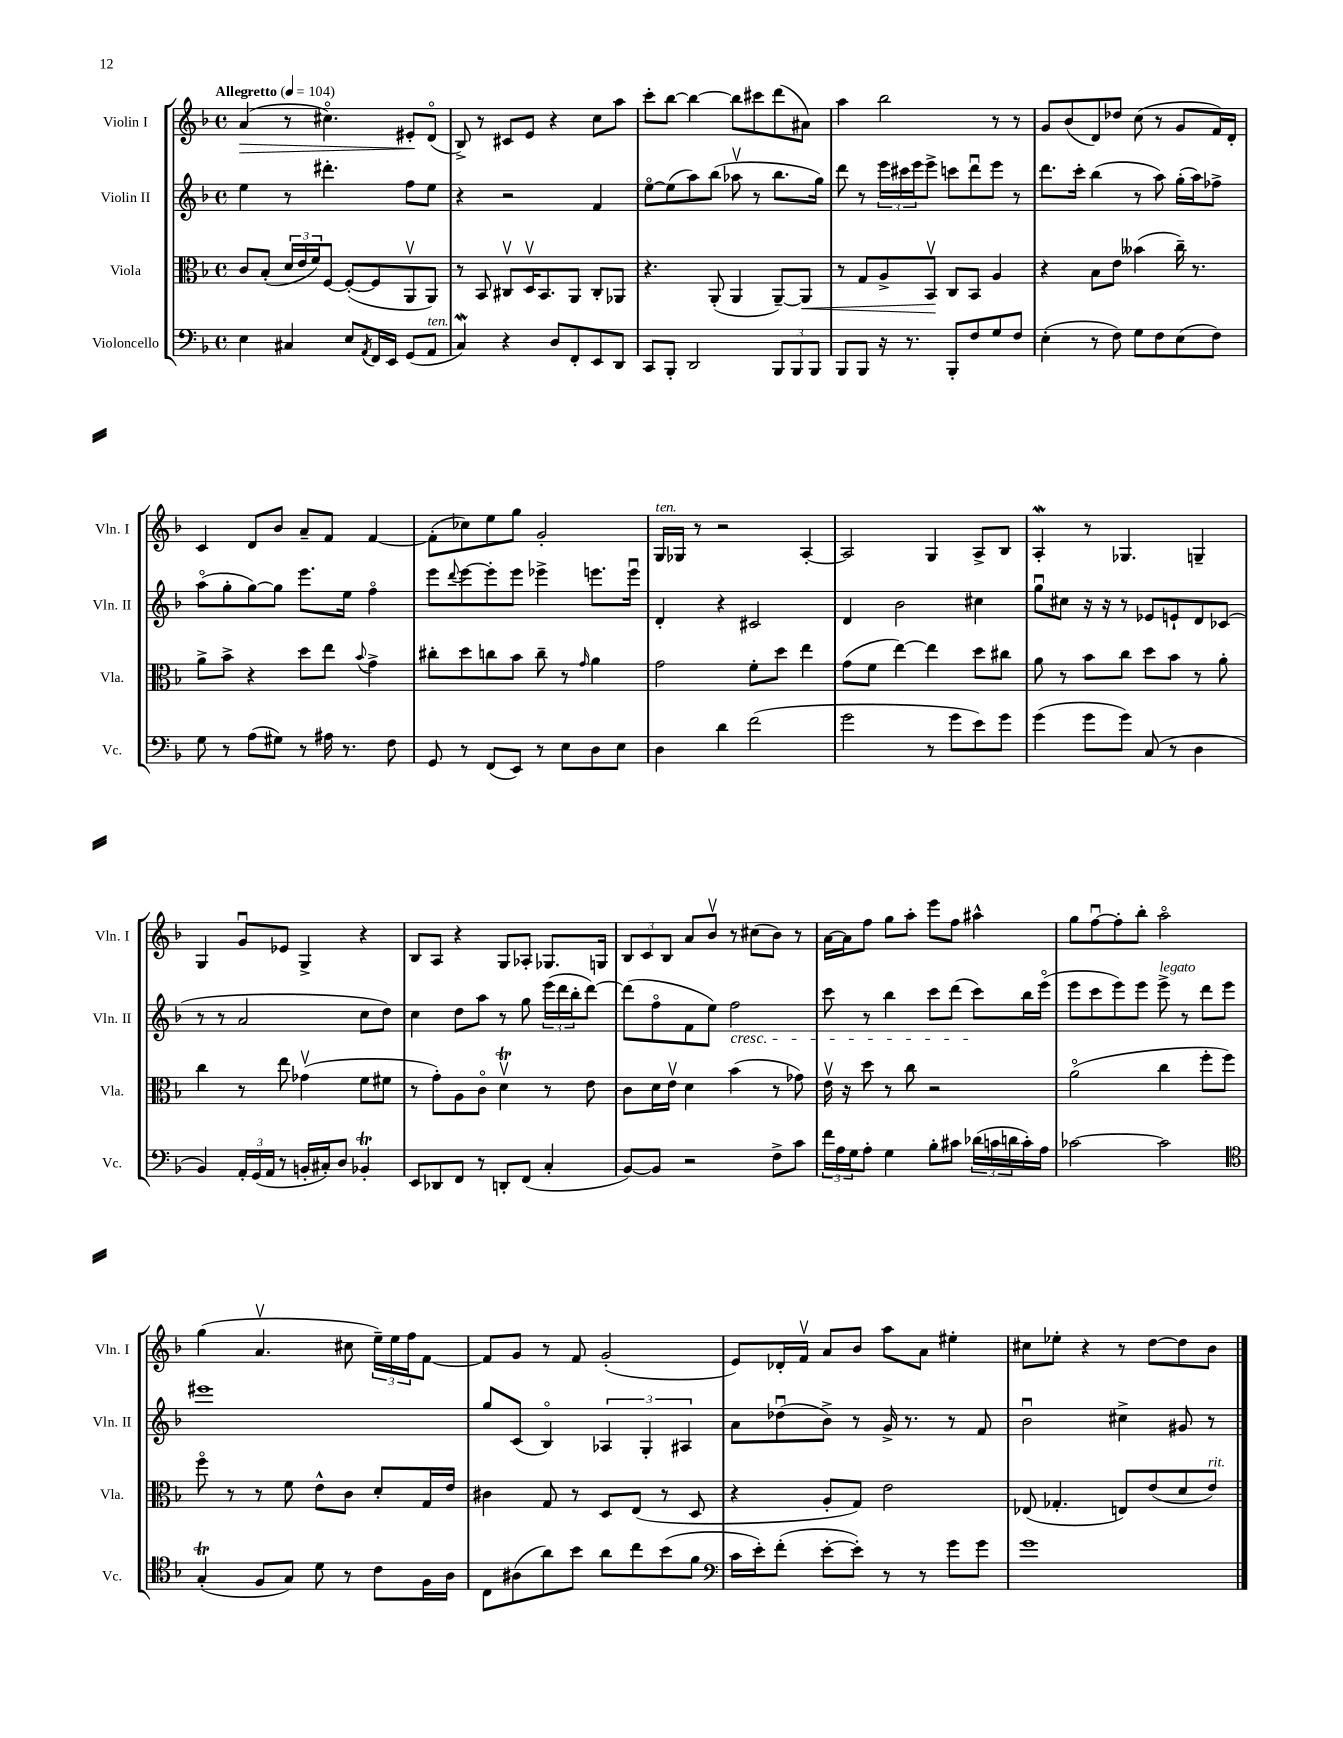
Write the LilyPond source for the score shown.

<<
\new StaffGroup <<
\new Staff = "s0" \with { instrumentName = "Violin I" shortInstrumentName = "Vln. I" } {
    \clef treble \key f \major \defaultTimeSignature \time 4/4 \tempo "Allegretto" 4 = 104
    a'4\>( r8 cis''4.\flageolet) eis'8-.\! d'8\flageolet( |
    bes8->) r8 cis'8 e'8 r4 c''8 a''8 |
    c'''8-. bes''8~ bes''4~ bes''8 cis'''8 d'''8( ais'8) |
    a''4 bes''2 r8 r8 |
    g'8 bes'8( d'8) des''8 c''8( r8 g'8 f'16) d'16-. |
    c'4 d'8 bes'8 a'8-- f'8 f'4~ |
    f'8-.( ces''8) e''8 g''8 g'2-. |
    g16^\markup { \italic "ten." } ges16 r8 r2 a4~-. |
    a2 g4 a8-> bes8 |
    a4-.\mordent r8 ges4. g4-- |
    g4 g'8\downbow ees'8 g4-> r4 |
    bes8 a8 r4 g8 aes8-. ges8. g16 |
    \tuplet 3/2 { bes8 c'8 bes8 } a'8 bes'8\upbow r8 cis''8( bes'8) r8 |
    a'16~ a'16 f''8 g''8 a''8-. e'''8 f''8 ais''4-^ |
    g''8 f''8~\downbow f''8-. bes''8-. a''2\flageolet |
    g''4( a'4.\upbow cis''8 \tuplet 3/2 { e''16--) e''16 f''16 } f'8~ |
    f'8 g'8 r8 f'8 g'2-.( |
    e'8) des'16-. f'16\upbow a'8 bes'8 a''8 a'8 eis''4-. |
    cis''8 ees''8-. r4 r8 d''8~ d''8 bes'8 \bar "|." |
}
\new Staff = "s1" \with { instrumentName = "Violin II" shortInstrumentName = "Vln. II" } {
    \clef treble \key f \major \defaultTimeSignature \time 4/4
    e''4 r8 dis'''4.-. f''8 e''8 |
    r4 r2 f'4 |
    e''8~\flageolet e''8( a''8) bes''8( aes''8\upbow r8 bes''8. g''16) |
    d'''8 r8 \tuplet 3/2 { e'''16 cis'''16 e'''16 } e'''8-> c'''8 d'''8\downbow e'''8 r8 |
    d'''8. c'''16-. bes''4( r8 a''8) g''16-.( a''16) fes''8-> |
    a''8\flageolet( g''8-. g''8~) g''8 e'''8. e''16 f''4\flageolet |
    e'''8 \appoggiatura { d'''8 } e'''8~ e'''8-. e'''8 ees'''4-> e'''8. e'''16\downbow |
    d'4-. r4 cis'2 |
    d'4 bes'2 cis''4 |
    g''8\downbow cis''8 r16 r16 r8 ees'8 e'8-! d'8 ces'8( |
    r8 r8 a'2 c''8 d''8) |
    c''4 d''8 a''8 r8 g''8 \tuplet 3/2 { e'''16( d'''16 bes''16-. } d'''8~) |
    d'''8( f''8\flageolet f'8 e''8) f''2\cresc |
    c'''8 r8 bes''4 c'''8 d'''8( c'''8\!) bes''16 e'''16\flageolet( |
    e'''8 c'''8 e'''8) e'''8 e'''8->^\markup { \italic "legato" } r8 d'''8 e'''8 |
    eis'''1 |
    g''8 c'8( bes4\flageolet) \tuplet 3/2 { aes4 g4-. ais4 } |
    a'8 des''8\downbow( bes'8->) r8 g'16-> r8. r8 f'8 |
    bes'2\downbow cis''4-> gis'8 r8 \bar "|." |
}
\new Staff = "s2" \with { instrumentName = "Viola" shortInstrumentName = "Vla." } {
    \clef alto \key f \major \defaultTimeSignature \time 4/4
    c'8 bes8-.( \tuplet 3/2 { d'16 e'16 f'16) } f8~ f8~-.( f8 a,8\upbow a,8) |
    r8 bes,8 cis8\upbow d16\upbow bes,8. a,8 cis8-. aes,8 |
    r4. a,8-.( a,4 a,8~--) a,8\< |
    r8 g8 a8-> bes,8\upbow\! c8 bes,8 a4 |
    r4 bes8 e'8 beses'4( c''16--) r8. |
    a'8-> bes'8-> r4 d''8 e''8 \appoggiatura { bes'8 } g'4-> |
    cis''8-. d''8 c''8 bes'8 c''8-- r8 \grace { g'16 } a'4 |
    g'2 f'8-. d''8 e''4 |
    g'8( f'8 e''4~) e''4 d''8 cis''8 |
    a'8 r8 bes'8 c''8 d''8 bes'8 r8 a'8-. |
    c''4 r8 e''8 ges'4\upbow( f'8 fis'8 |
    r8 g'8-.) a8 c'8\flageolet d'4\upbow\trill r8 e'8 |
    c'8 d'16 e'16\upbow d'4 bes'4( r8 ges'8) |
    e'16\upbow r16 d''8 r8 c''8 r2 |
    a'2\flageolet( c''4 f''8-. f''8) |
    f''8\flageolet r8 r8 f'8 e'8-^ c'8 d'8-. g16 e'16 |
    cis'4 g8 r8 d8 e8( r8 d8 |
    r4 a8-. g8) e'2 |
    ees8( ges4.-. e8) e'8( d'8 e'8^\markup { \italic "rit." }) \bar "|." |
}
\new Staff = "s3" \with { instrumentName = "Violoncello" shortInstrumentName = "Vc." } {
    \clef bass \key f \major \defaultTimeSignature \time 4/4
    e4 cis4 e8 \acciaccatura { a,8 } f,16 e,16 g,8( a,8^\markup { \italic "ten." } |
    c4\mordent) r4 d8 f,8-. e,8 d,8 |
    c,8 bes,,8-. d,2 \tuplet 3/2 { bes,,8 bes,,8 bes,,8 } |
    bes,,8 bes,,8 r16 r8. bes,,8-. f8 g8 f8 |
    e4-.( r8 f8) g8 f8 e8( f8) |
    g8 r8 a8( gis8) r8 ais16 r8. f8 |
    g,8 r8 f,8( e,8) r8 e8 d8 e8 |
    d4 d'4 f'2( |
    g'2 r8 g'8 e'8) g'8 |
    g'4( g'8 g'8) c8( r8 d4 |
    bes,4) \tuplet 3/2 { a,16-. g,16( a,16 } r8 b,16-. cis16-.) d8 bes,4-.\trill |
    e,8 des,8 f,8 r8 d,8-. f,8( c4-. |
    bes,8~) bes,8 r2 f8-> c'8 |
    \tuplet 3/2 { f'16 a16 g16 } a8-. g4 bes8-. cis'8 \tuplet 3/2 { des'16( c'16 d'16 } c'16-.) a16 |
    ces'2~ ces'2 |
    \clef tenor g4-.\trill( f8 g8) d'8 r8 c'8 f16 a16 |
    c8 ais8( a'8) bes'8 a'8 c''8 bes'8( f'8 |
    \clef bass c'16 e'16-.) f'8-.( e'8~-. e'8-.) r8 r8 g'8 g'8 |
    g'1 \bar "|." |
}
>>
>>
\layout { \context { \Score \remove "Bar_number_engraver" } }
